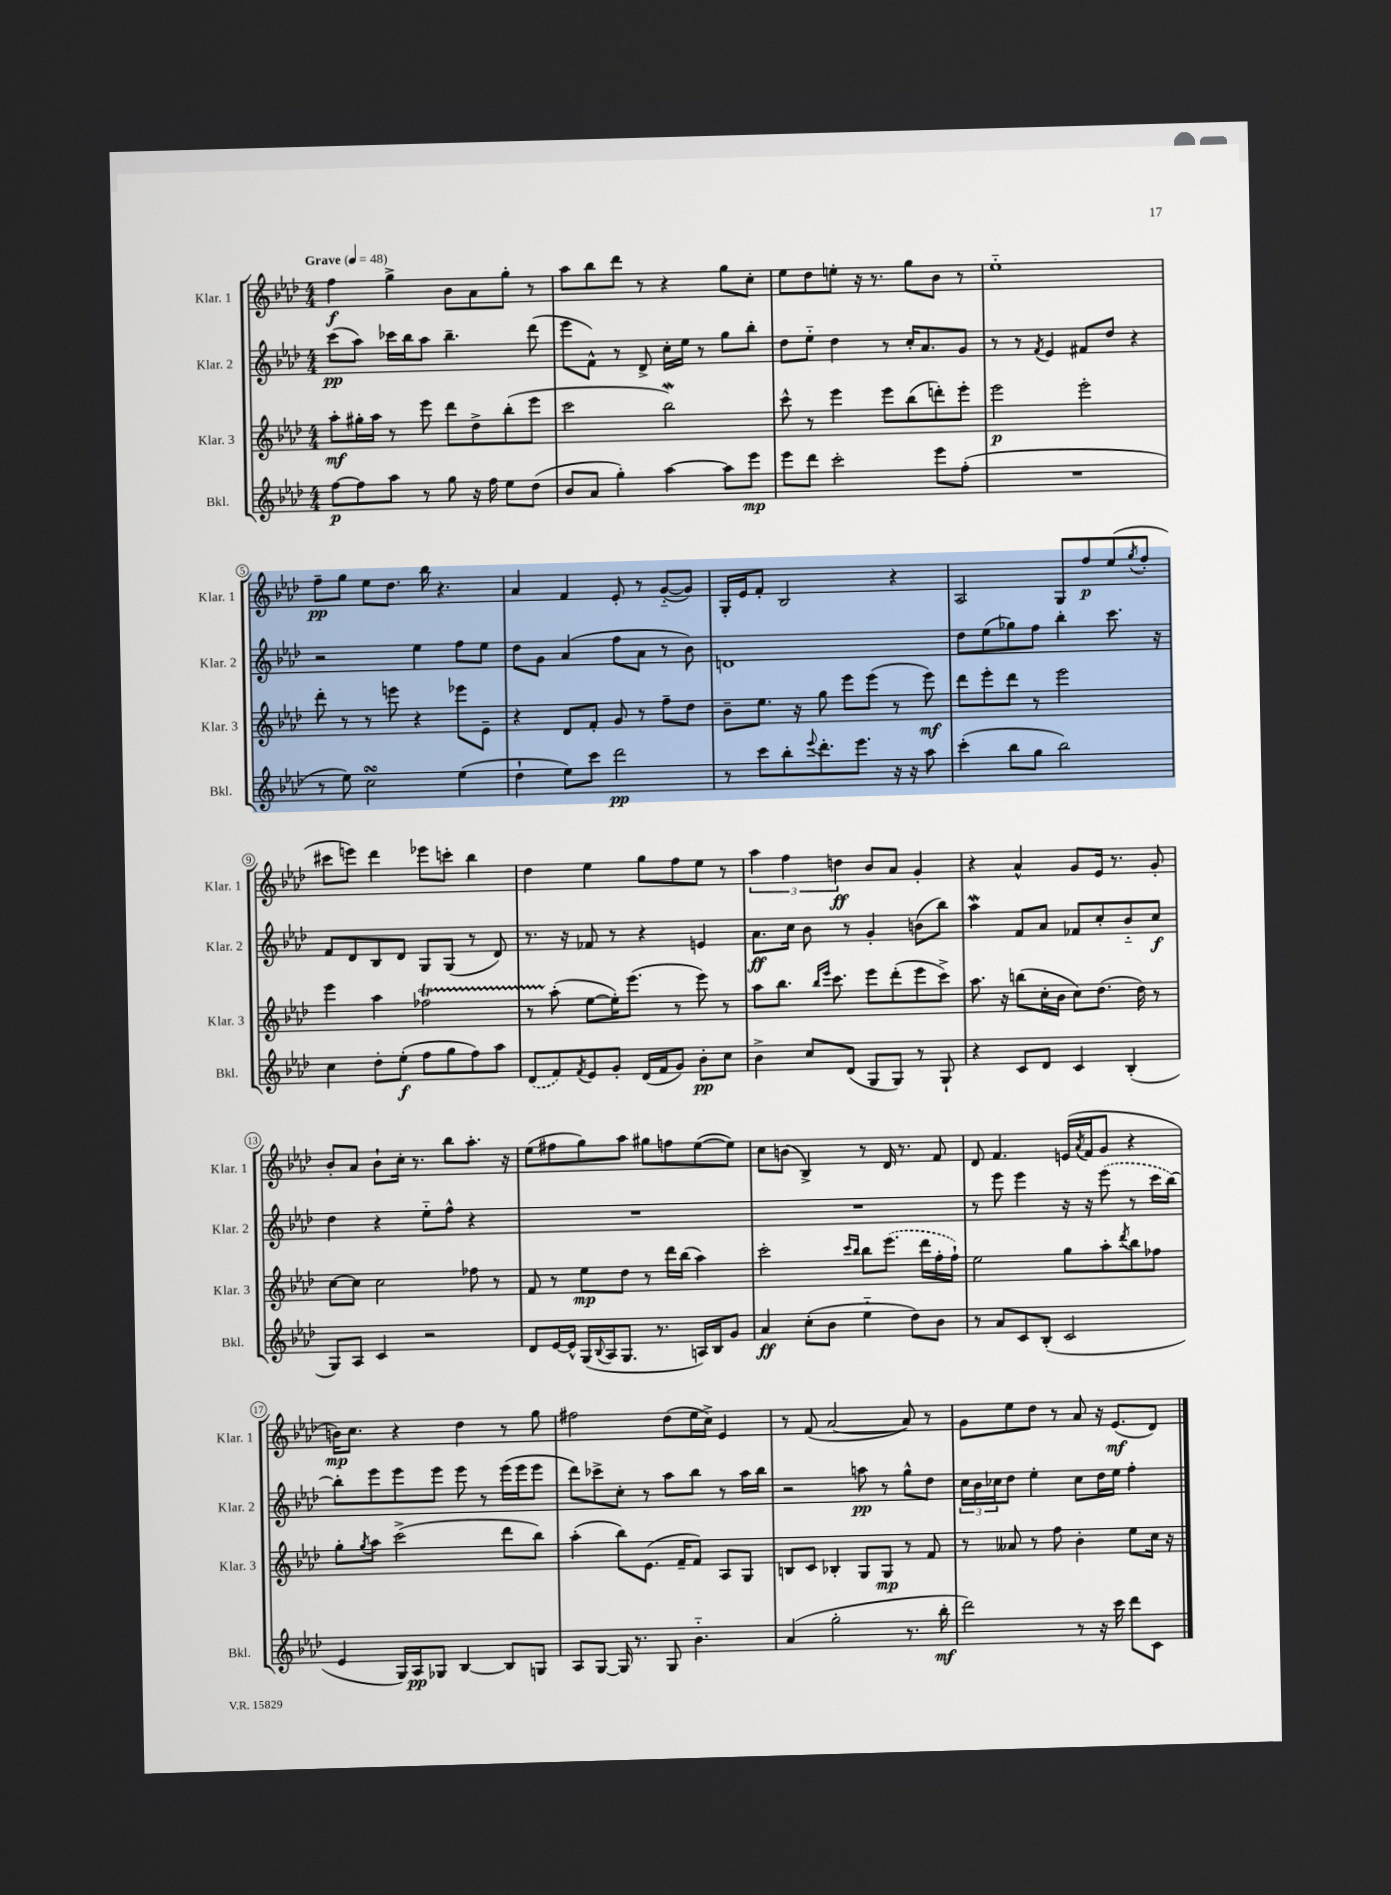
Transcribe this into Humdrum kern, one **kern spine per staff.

**kern	**dynam	**kern	**dynam	**kern	**dynam	**kern	**dynam
*part4	*part4	*part3	*part3	*part2	*part2	*part1	*part1
*staff4	*staff4	*staff3	*staff3	*staff2	*staff2	*staff1	*staff1
*I"Bkl.	*	*I"Klar. 3	*	*I"Klar. 2	*	*I"Klar. 1	*
*I'Bkl.	*	*I'Klar. 3	*	*I'Klar. 2	*	*I'Klar. 1	*
*clefG2	*	*clefG2	*	*clefG2	*	*clefG2	*
*k[b-e-a-d-]	*	*k[b-e-a-d-]	*	*k[b-e-a-d-]	*	*k[b-e-a-d-]	*
*M4/4	*	*M4/4	*	*M4/4	*	*M4/4	*
*MM48	*	*MM48	*	*MM48	*	*MM48	*
=1	=1	=1	=1	=1	=1	=1	=1
!	!	!	!	!	!	!LO:TX:a:B:t=Grave	!
[8ff\L	p	8aa-'\L	mf	(8ccc\L	pp	4ff\	f
8ff\]	.	16gg#X'\L	.	8aa-\J)	.	.	.
.	.	16aa-\JJ	.	.	.	.	.
8aa-\J	.	8r	.	16ccc-X\LL	.	4gg^\	.
.	.	.	.	16bb-\J	.	.	.
8r	.	8eee-\	.	8aa-\J	.	.	.
8gg\	.	8ddd-\L	.	4.bb-~\	.	8b-\L	.
16r	.	8dd-^\	.	.	.	8a-\	.
16ff\	.	.	.	.	.	.	.
8ee-\L	.	(8bb-'\	.	.	.	8gg'\J	.
(8dd-\J	.	8eee-\J	.	(8ddd-\	.	8r	.
=2	=2	=2	=2	=2	=2	=2	=2
8b-/L	.	2ccc\	.	8eee-\L	.	8aa-\L	.
8a-/J	.	.	.	8f^^\J)	.	8bb-\	.
4gg'\)	.	.	.	8r	.	8ddd-\J	.
.	.	.	.	8d-^/	.	8r	.
[4aa-\	.	2bb-W\)	.	16cc'\LL	.	4r	.
.	.	.	.	16ee-\JJ	.	.	.
.	.	.	.	8r	.	.	.
8aa-\L]	.	.	.	8gg\L	.	8gg\L	.
8eee-\J	mp	.	.	8bb-'\J	.	8cc'\J	.
=3	=3	=3	=3	=3	=3	=3	=3
8eee-\L	.	8ccc^^\	.	8dd-\L	.	8ee-\L	.
8ddd-\J	.	8r	.	8ee-\J	.	8dd-\	.
2ccc'\	.	4eee-\	.	4dd-\	.	8een'\J	.
.	.	.	.	.	.	16r	.
.	.	.	.	.	.	8.r	.
.	.	8eee-\L	.	8r	.	.	.
.	.	(8bb-\	.	16cc'/KL	.	8gg\L	.
.	.	.	.	8.a-/	.	.	.
8eee-\L	.	8dddn'\)	.	.	.	8b-\J	.
(8ff'\J	.	8eee-'\J	.	8g/J	.	8r	.
=4	=4	=4	=4	=4	=4	=4	=4
1r	.	2eee-\	p	8r	.	1ee-	.
.	.	.	.	8r	.	.	.
.	.	.	.	8qf/	.	.	.
.	.	.	.	4e-/	.	.	.
.	.	2eee-'\	.	8f#X/L	.	.	.
.	.	.	.	8dd-/J	.	.	.
.	.	.	.	4r	.	.	.
!!LO:LB:g=z
=5	=5	=5	=5	=5	=5	=5	=5
8r	.	8ddd-'\	.	2r	.	8ff~\L	pp
8ee-\)	.	8r	.	.	.	8gg\J	.
2ccsSsS\	.	8r	.	.	.	8ee-\L	.
.	.	8eeen\	.	.	.	8.dd-\J	.
.	.	4r	.	4ee-\	.	.	.
.	.	.	.	.	.	16bb-\	.
.	.	.	.	.	.	4.r	.
(4ee-\	.	8eee-X\L	.	8ff\L	.	.	.
.	.	8e-~\J	.	8ee-\J	.	.	.
=6	=6	=6	=6	=6	=6	=6	=6
4dd-`\	.	4r	.	8dd-\L	.	4a-/	.
.	.	.	.	8g\J	.	.	.
8ee-\L)	.	8d-/L	.	(4a-/	.	4f/	.
8ccc\J	.	8f'/J	.	.	.	.	.
2ddd-\	pp	8g/	.	8ff\L	.	8e-'/	.
.	.	8r	.	8a-\J	.	8r	.
.	.	8ff~\L	.	8r	.	([8g/L	.
.	.	8dd-\J	.	8b-\)	.	8g/J])	.
=7	=7	=7	=7	=7	=7	=7	=7
8r	.	8b-~\L	.	1dn	.	16G'/LL	.
.	.	.	.	.	.	16e-/J	.
8ccc\L	.	8.ee-\J	.	.	.	8f'/J	.
8bb-'\	.	.	.	.	.	2B-/	.
.	.	16r	.	.	.	.	.
8qqeee-/	.	.	.	.	.	.	.
8.ddd-'\	.	8gg\	.	.	.	.	.
.	.	8eee-\L	.	.	.	.	.
8.eee-\J	.	.	.	.	.	.	.
.	.	(8eee-\J	.	.	.	.	.
16r	.	8r	.	.	.	4r	.
16r	.	.	.	.	.	.	.
8aa-\	.	8eee-\)	mf	.	.	.	.
=8	=8	=8	=8	=8	=8	=8	=8
(4ccc'\	.	8ddd-\L	.	8dd-\L	.	2A-/	.
.	.	8eee-'\	.	(8ee-\	.	.	.
8bb-\L	.	8ddd-\J	.	8gg-X\)	.	.	.
8gg\J	.	8r	.	8ff\J	.	.	.
2bb-\)	.	2eee-\	.	4bb-'\	.	8G/L	.
.	.	.	.	.	.	8ff/	p
.	.	.	.	8.ccc\	.	(8ee-/	.
.	.	.	.	.	.	8qgg/	.
.	.	.	.	.	.	8ff'/J	.
.	.	.	.	16r	.	.	.
!!LO:LB:g=z
=9	=9	=9	=9	=9	=9	=9	=9
4cc\	.	4eee-\	.	8f/L	.	8ccc#X\L	.
.	.	.	.	8d-/	.	8eeen\J)	.
8dd-'\L	.	4aa-\	.	8B-/	.	4ddd-\	.
(8ee-'\J	f	.	.	8d-/J	.	.	.
8ff\L	.	2ff-XT\	.	8G/L	.	8eee-X\L	.
8gg\	.	.	.	(8G/J	.	8cccn'\J	.
8ff\)	.	.	.	8r	.	4bb-\	.
8aa-\J	.	.	.	8d-/)	.	.	.
=10	=10	=10	=10	=10	=10	=10	=10
(8d-/L	.	8r	.	8.r	.	4dd-\	.
8f/)	.	(8aa-'\	.	.	.	.	.
.	.	.	.	16r	.	.	.
8qf/	.	.	.	.	.	.	.
8e-/	.	[8ee-\L	.	8f-X/	.	4ee-\	.
8g'/J	.	16ee-'\K])	.	8r	.	.	.
.	.	(8.eee-\J	.	.	.	.	.
(16d-/LL	.	.	.	4r	.	8gg\L	.
16f/J	.	.	.	.	.	.	.
8g/J)	.	8r	.	.	.	8ff\	.
8b-'\L	pp	8eee-\)	.	4en/	.	8ee-\J	.
8cc\J	.	8r	.	.	.	8r	.
=11	=11	=11	=11	=11	=11	=11	=11
4b-^\	.	8aa-\L	.	8.a-\L	ff	6aa-\	.
.	.	8.bb-\J	.	.	.	.	.
.	.	.	.	.	.	6ff\	.
.	.	.	.	16cc\Jk	.	.	.
8cc/L	.	.	.	8b-\	.	.	.
.	.	16qqbb-/LL	.	.	.	.	.
.	.	16qqeee-/JJ	.	.	.	.	.
.	.	8.ccc\	.	.	.	.	.
.	.	.	.	.	.	6ddn\	ff
(8d-/J	.	.	.	8r	.	.	.
8G/L	.	8eee-\L	.	4g'/	.	8b-/L	.
8G/J)	.	(8ddd-'\	.	.	.	8a-/J	.
8r	.	8eee-\	.	(8bn\L	.	4g'/	.
8G`/	.	8ccc^\J)	.	8bb-\J)	.	.	.
=12	=12	=12	=12	=12	=12	=12	=12
4r	.	8.aa-\	.	4aa-w\	.	4r	.
.	.	16r	.	.	.	.	.
8c/L	.	(8bbn\L	.	8f/L	.	4a-^^/	.
8d-/J	.	16cc'\L	.	8a-/J	.	.	.
.	.	16b-\JJ	.	.	.	.	.
4c/	.	8cc\L)	.	8f-X/L	.	8g/L	.
.	.	(8.dd-\J	.	8cc'/	.	16e-/Jk	.
.	.	.	.	.	.	8.r	.
(4B-'/	.	.	.	8b-/	.	.	.
.	.	16dd-\)	.	.	.	.	.
.	.	8r	.	8cc/J	f	8g'/	.
!!LO:LB:g=z
=13	=13	=13	=13	=13	=13	=13	=13
8G/L)	.	[8cc\L	.	4dd-\	.	8b-'/L	.
8A-/J	.	8cc\J]	.	.	.	8a-/J	.
4c/	.	2cc\	.	4r	.	8b-`\L	.
.	.	.	.	.	.	16cc'\Jk	.
.	.	.	.	.	.	8.r	.
2r	.	.	.	8ee-\L	.	.	.
.	.	.	.	8ff^^\J	.	8bb-\L	.
.	.	8ff-X\	.	4r	.	8.aa-'\J	.
.	.	8r	.	.	.	.	.
.	.	.	.	.	.	16r	.
=14	=14	=14	=14	=14	=14	=14	=14
8d-/L	.	8f/	.	1r	.	(8ee-\L	.
[16e-/L	.	8r	.	.	.	8ff#X\	.
16e-^^/JJ]	.	.	.	.	.	.	.
(16G/LL	.	8ee-\L	mp	.	.	8gg\)	.
8qqB-/	.	.	.	.	.	.	.
16A-/J	.	.	.	.	.	.	.
8.G/J	.	8dd-\J	.	.	.	8aa-\J	.
.	.	8r	.	.	.	8gg#X\L	.
8.r	.	.	.	.	.	.	.
.	.	16ddd-\LL	.	.	.	8ffn\	.
.	.	(16bb-\JJ	.	.	.	.	.
16An/LL)	.	4aa-\)	.	.	.	([8ee-\	.
16B-/J	.	.	.	.	.	.	.
8g/J	.	.	.	.	.	8ee-\J])	.
=15	=15	=15	=15	=15	=15	=15	=15
4a-/	ff	2ccc'\	.	1r	.	8cc\L	.
.	.	.	.	.	.	(8bn\J	.
(8cc'\L	.	.	.	.	.	4B-^/)	.
8b-\J	.	.	.	.	.	.	.
.	.	16qqccc/LL	.	.	.	.	.
.	.	16qqbb-/JJ	.	.	.	.	.
4ee-\	.	8bb-\L	.	.	.	8r	.
.	.	(8.eee-\J	.	.	.	16d-/	.
.	.	.	.	.	.	8.r	.
8dd-\L)	.	.	.	.	.	.	.
.	.	16ddd-\LL	.	.	.	.	.
8b-\J	.	16ff'\	.	.	.	8f/	.
.	.	16ff`\JJ)	.	.	.	.	.
=16	=16	=16	=16	=16	=16	=16	=16
8r	.	2ee-\	.	8r	.	8d-/	.
8a-/L	.	.	.	8eee-\	.	4.f/	.
8c/	.	.	.	4eee-\	.	.	.
(8B-'/J	.	.	.	.	.	.	.
2c/	.	8gg\L	.	16r	.	(16en/LL	.
.	.	.	.	.	.	8qa-/	.
.	.	.	.	16r	.	16f/J	.
.	.	8aa-'\	.	(8eee-\	.	8g/J	.
.	.	8qddd-/	.	.	.	.	.
.	.	8bb-\	.	8r	.	4r	.
.	.	8ff-X\J	.	16ccc\LL	.	.	.
.	.	.	.	[16bb-\JJ)	.	.	.
!!LO:LB:g=z
=17	=17	=17	=17	=17	=17	=17	=17
4e-/	.	8gg'\L	.	8bb-'\L]	.	16bn\KL)	mp
.	.	.	.	.	.	8.cc\J	.
.	.	8qgg/	.	.	.	.	.
.	.	8aa-\J	.	8eee-\	.	.	.
16G/LL)	.	(2ccc^\	.	8eee-\	.	4r	.
16A-/J	pp	.	.	.	.	.	.
8G-X/J	.	.	.	8eee-\J	.	.	.
[4B-/	.	.	.	8eee-\	.	4dd-\	.
.	.	.	.	8r	.	.	.
8B-/L]	.	8ddd-\L	.	(16eee-\LL	.	8r	.
.	.	.	.	16eee-\J	.	.	.
8Gn/J	.	8bb-\J)	.	8eee-\J	.	8gg\	.
=18	=18	=18	=18	=18	=18	=18	=18
8A-/L	.	(4aa-'\	.	8ddd-\L)	.	2ff#X\	.
[8G/J	.	.	.	8ccc-X^\	.	.	.
16G/]	.	8bb-\L)	.	8cc'\J	.	.	.
8.r	.	.	.	.	.	.	.
.	.	(8.e-\J	.	8r	.	.	.
8G/	.	.	.	8aa-\L	.	(8dd-\L	.
.	.	16f~/KL	.	.	.	.	.
4.b-\	.	8f/J)	.	8bb-\J	.	16ee-\L	.
.	.	.	.	.	.	16cc^\JJ)	.
.	.	8A-/L	.	8r	.	4e-/	.
.	.	8G/J	.	16aa-\LL	.	.	.
.	.	.	.	16bb-\JJ	.	.	.
=19	=19	=19	=19	=19	=19	=19	=19
(4a-/	.	8Bn/L	.	2r	.	8r	.
.	.	8c/J	.	.	.	(8f/	.
2gg'\	.	4B-X'/	.	.	.	[2a-/	.
.	.	8G/L	.	8aan\	pp	.	.
.	.	8G/J	mp	8r	.	.	.
8.r	.	8r	.	8gg^^\L	.	8a-/])	.
.	.	8f/	.	8dd-\J	.	8r	.
16bb-'\	mf	.	.	.	.	.	.
=20	=20	=20	=20	=20	=20	=20	=20
2ddd-\)	.	8r	.	24cc\LL	.	8g\L	.
.	.	.	.	24b-\	.	.	.
.	.	.	.	24cc-X\J	.	.	.
.	.	8a--X/	.	8dd-\J	.	8ee-\	.
.	.	8r	.	4ee-'\	.	8dd-\J	.
.	.	8ff\	.	.	.	8r	.
8r	.	4b-'\	.	8cc-\L	.	8a-/	.
16r	.	.	.	16dd-\L	.	16r	.
16ccc\	.	.	.	16ee-\JJ	.	(8.e-/L	mf
8ddd-\L	.	8ee-\L	.	4ff'\	.	.	.
8c\J	.	16cc\Jk	.	.	.	8d-/J)	.
.	.	16r	.	.	.	.	.
==	==	==	==	==	==	==	==
*-	*-	*-	*-	*-	*-	*-	*-
